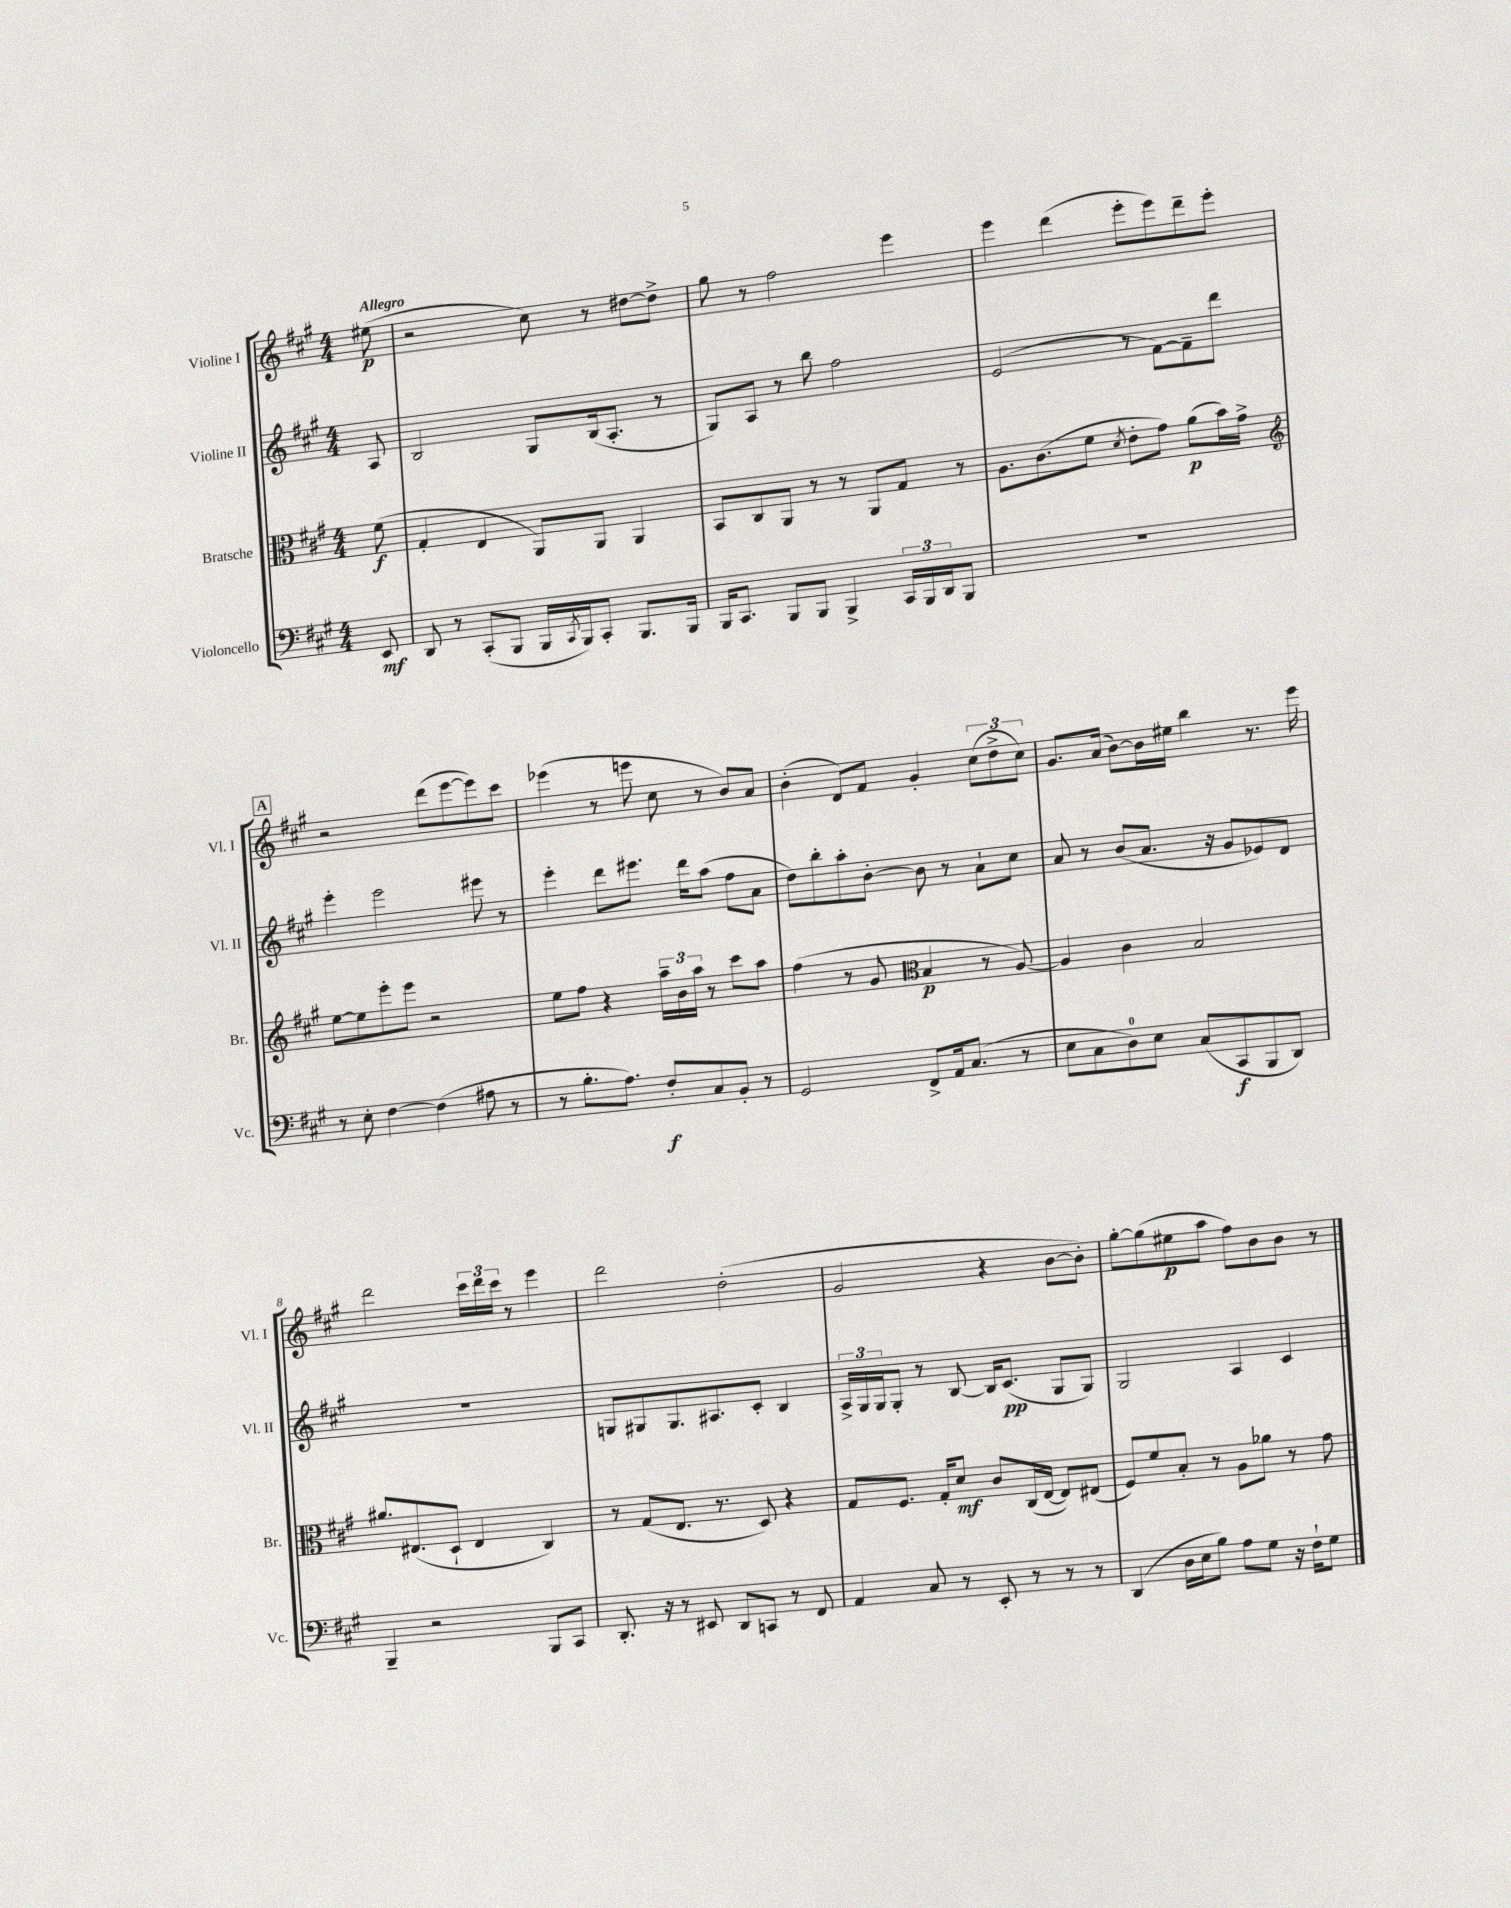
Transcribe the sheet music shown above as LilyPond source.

<<
\new StaffGroup <<
\new Staff = "s0" \with { instrumentName = "Violine I" shortInstrumentName = "Vl. I" } {
    \clef treble \key a \major \numericTimeSignature \time 4/4 \partial 8 \tempo "Allegro"
    eis''8\p( |
    r2 cis''8) r8 dis''8~ dis''8-> |
    gis''8 r8 fis''2 e'''4 |
    e'''4 d'''4( e'''8-. e'''8) d'''8-- e'''8-. |
    \mark \markup { \box "A" } r2 d'''8( e'''8~ e'''8) cis'''8 |
    ees'''4( r8 e'''8 cis''8 r8 b'8) a'8 |
    b'4-.( d'8) fis'8 gis'4-. \tuplet 3/2 { cis''8( d''8-> cis''8) } |
    gis'8. a'16( b'8~) b'16 eis''16 b''4 r8. e'''16 |
    d'''2 \tuplet 3/2 { cis'''16 d'''16 cis'''16 } r8 e'''4 |
    d'''2 d''2-.( |
    gis'2 r4 b'8~ b'8-.) |
    gis''8~-. gis''8( eis''8\p a''8 fis''8) b'8 b'8 r8 \bar "|." |
}
\new Staff = "s1" \with { instrumentName = "Violine II" shortInstrumentName = "Vl. II" } {
    \clef treble \key a \major \numericTimeSignature \time 4/4 \partial 8
    a8 |
    b2 gis8 b16( a8.-. r8 |
    gis8) a8 r8 b''8 fis''2 |
    e'2( r8 fis'8~) fis'8-- d'''8 |
    \mark \markup { \box "A" } e'''4-. e'''2 eis'''8 r8 |
    e'''4-. d'''8 eis'''8. d'''16 a''8( fis''8 a'8 |
    d''8) b''8-. a''8-. b'8~-. b'8 r8 a'8-! cis''8 |
    a'8 r8 b'8( a'8. r16 gis'8 ees'8) d'8 |
    R1 |
    g8 gis8 gis8. ais8. cis'8-. b4 |
    \tuplet 3/2 { a16-> gis16 gis16 } gis8-. r8 b8~ b16 cis'8.\pp( gis8 gis8) |
    gis2 a4 cis'4 \bar "|." |
}
\new Staff = "s2" \with { instrumentName = "Bratsche" shortInstrumentName = "Br." } {
    \clef alto \key a \major \numericTimeSignature \time 4/4 \partial 8
    fis'8\f( |
    gis4-. e4 a,8) a,8 a,4 |
    b,8 cis8 a,8 r8 r8 a,8 gis8 r8 |
    a8. cis'8.( fis'8 \acciaccatura { d'8 } e'8-. gis'8) a'8\p( b'16) gis'16-> |
    \mark \markup { \box "A" } \clef treble e''8~ e''8 e'''8-. e'''8 r2 |
    e''8 fis''8 r4 \tuplet 3/2 { a''16-- b'16 a''16 } r8 cis'''8 a''8 |
    fis''4( r8 gis'8 \clef alto b4\p r8 a8~) |
    a4 cis'4 b2 |
    ais'8. eis8.( d8-! eis4 cis4) |
    r8 gis8( e8. r8. d8) r4 |
    gis8 fis8. gis16-. d'8\mf cis'8 cis16( e16~ e8) eis8( |
    fis8) fis'8 b8-. r8 a8 aes'8 r8 gis'8 \bar "|." |
}
\new Staff = "s3" \with { instrumentName = "Violoncello" shortInstrumentName = "Vc." } {
    \clef bass \key a \major \numericTimeSignature \time 4/4 \partial 8
    e,8\mf |
    d,8 r8 cis,8-.( b,,8 b,,16 \acciaccatura { cis,8 } b,,16) cis,8-. b,,8. b,,16 |
    b,,16 cis,8. b,,8 b,,8 b,,4-> \tuplet 3/2 { cis,16 b,,16 d,16 } b,,8 |
    R1 |
    \mark \markup { \box "A" } r8 e8-. fis4~ fis4( ais8 r8 |
    r8 b8.-. a8.) fis8-.\f cis8 b,8-. r8 |
    gis,2 fis,8-> a,16 cis8.( r8 |
    e8 cis8 d8-0) e8 cis8( cis,8\f b,,8 d,8) |
    b,,4-- r2 b,,8 cis,8 |
    d,8.-. r16 r8 eis,8 d,8 c,8 r8 fis,8 |
    a,4 cis8 r8 e,8-. r8 r8 r8 |
    d,4( d16 e16 b8) a8 gis8 r16 fis16-! gis8 \bar "|." |
}
>>
>>
